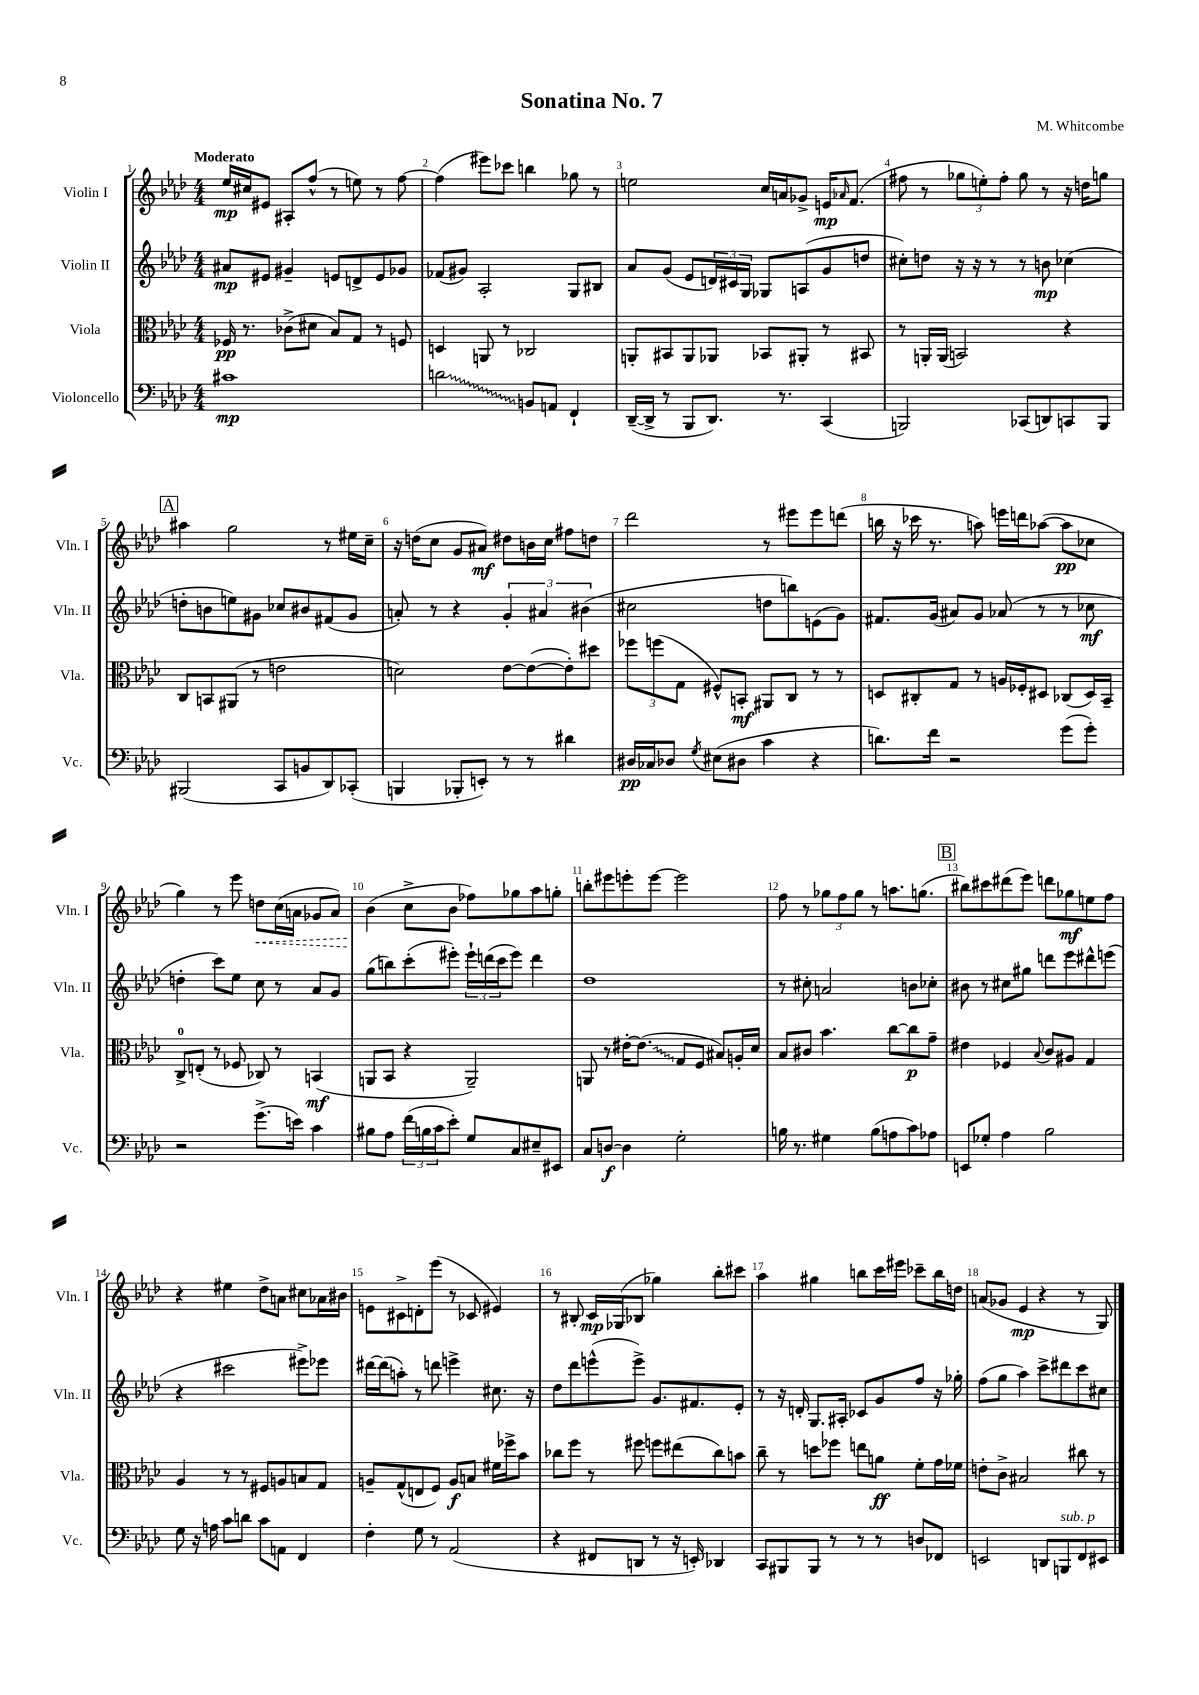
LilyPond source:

\header { title = "Sonatina No. 7" composer = "M. Whitcombe" }
<<
\new StaffGroup <<
\new Staff = "s0" \with { instrumentName = "Violin I" shortInstrumentName = "Vln. I" } {
    \clef treble \key aes \major \numericTimeSignature \time 4/4 \tempo "Moderato"
    ees''16\mp cis''16 eis'8 ais8-. f''8-^( r8 e''8) r8 f''8~ |
    f''4( eis'''8) ces'''8 b''4 ges''8 r8 |
    e''2 c''16 a'16 ges'8-> e'16\mp \grace { aes'16 } f'8.( |
    fis''8 r8 \tuplet 3/2 { ges''8 e''8-.) fis''8-. } ges''8 r8 r16 d''16 g''8 |
    \mark \markup { \box "A" } ais''4 g''2 r8 eis''16 c''16-- |
    r16 d''16( c''8 g'8 ais'8\mf) dis''8 b'16 c''16 fis''8 d''8 |
    des'''2 r8 eis'''8 eis'''8 d'''8( |
    b''16 r16 ces'''16 r8. a''8) e'''16 d'''16 aes''8~( aes''8\pp ces''8 |
    g''4) r8 ees'''8 \once \override Hairpin.style = #'dashed-line d''8\< c''16( a'16 ges'8 a'8) |
    bes'4\!( c''8-> bes'8 fes''8) ges''8 aes''8 g''8-. |
    b''8-. eis'''8 e'''8-. e'''8~ e'''2 |
    f''8 r8 \tuplet 3/2 { ges''8 f''8 ges''8 } r8 a''8. g''8.( |
    \mark \markup { \box "B" } bis''8) cis'''8 dis'''8( ees'''8) d'''8 ges''8\mf e''8 f''8 |
    r4 eis''4 des''8-> a'8 cis''8 aes'16 bis'16 |
    e'8 cis'8-> d'8-. ees'''8( r8 ces'8 eis'4) |
    r8 bis8-. c'16\mp ges16( bes8 ges''4) bes''8-. cis'''8 |
    aes''4 gis''4 b''8 c'''16 eis'''16 ces'''8-- b''16 d''16 |
    a'8( ges'8 ees'4\mp r4 r8 g8) \bar "|." |
}
\new Staff = "s1" \with { instrumentName = "Violin II" shortInstrumentName = "Vln. II" } {
    \clef treble \key aes \major \numericTimeSignature \time 4/4
    ais'8\mp eis'8 gis'4-- e'8 d'8-> e'8 ges'8 |
    fes'8( gis'8) aes2-. g8 bis8 |
    aes'8 g'8( ees'8 \tuplet 3/2 { d'16) cis'16 g16 } ges8 a8( g'8 d''8 |
    cis''8-.) d''8 r16 r16 r8 r8 b'8\mp ces''4( |
    \mark \markup { \box "A" } d''8-. b'8 e''8) gis'8 ces''8 bis'8 fis'8( gis'8 |
    a'8-.) r8 r4 \tuplet 3/2 { g'4-. ais'4 bis'4( } |
    cis''2 d''8 b''8) e'8( g'8) |
    fis'8. g'16( ais'8) g'8 aes'8( r8 r8 ces''8\mf |
    d''4-. c'''8) ees''8 c''8 r8 aes'8 g'8 |
    g''8( b''8) c'''8-.( eis'''8-.) \tuplet 3/2 { eis'''16-! d'''16( c'''16 } eis'''8) d'''4 |
    des''1 |
    r8 cis''8-. a'2 b'8 ces''8-. |
    \mark \markup { \box "B" } bis'8 r8 cis''8 gis''8 d'''8 ees'''8 dis'''8-^ e'''8( |
    r4 cis'''2 eis'''8->) ees'''8 |
    dis'''16~ dis'''16( a''8-.) r8 d'''8 e'''4-> cis''8. r16 |
    des''8 des'''8 e'''8-^( e'''8->) g'8. fis'8. ees'8-. |
    r8 r16 d'16-. g8. ais16-. ces'8 g'8 f''8 r16 ges''16-. |
    f''8( g''8 aes''4) c'''8-> dis'''8 c'''8 cis''8 \bar "|." |
}
\new Staff = "s2" \with { instrumentName = "Viola" shortInstrumentName = "Vla." } {
    \clef alto \key aes \major \numericTimeSignature \time 4/4
    fes16\pp r8. ces'8->( dis'8 bes8) g8 r8 f8 |
    d4 a,8 r8 ces2 |
    a,8-. bis,8 a,8 aes,8 bes,8 ais,8-. r8 bis,8 |
    r8 a,16-. a,16( b,2) r4 |
    \mark \markup { \box "A" } c8 b,8 ais,8( r8 e'2 |
    d'2) ees'8~ ees'8~( ees'8-.) dis''8 |
    \tuplet 3/2 { fes''8 f''8( g8 } fis8-^) b,8-.\mf ais,8 c8 r8 r8 |
    d8 cis8-. g8 r8 a16 fes16-. dis8 ces8( dis16) bes,16-- |
    c8-0-> e8-.( r8 fes8 ces8) r8 b,4\mf( |
    a,8 bes,8 r4 a,2--) |
    a,8 r8 eis'16~-. \once \override Glissando.style = #'zigzag eis'8.\glissando( g8 f8 bis8) a16-. des'16 |
    bes8 cis'8 bes'4. c''8~ c''8\p g'8-- |
    \mark \markup { \box "B" } eis'4 fes4 \appoggiatura { bes8 } c'8 ais8 g4 |
    aes4 r8 r8 fis8 a8 b8 g8 |
    a8-- g8-^( e8 f8) a8\f b8 fis'16 fes''16-> bes'8 |
    ces''8 f''8 r8 fis''8 f''8 eis''8( ces''8) b'8 |
    c''8-- r8 d''8 fes''8 e''8 a'8\ff f'8-. g'16 fes'16 |
    e'8-. c'8-> bis2 cis''8 r8 \bar "|." |
}
\new Staff = "s3" \with { instrumentName = "Violoncello" shortInstrumentName = "Vc." } {
    \clef bass \key aes \major \numericTimeSignature \time 4/4
    cis'1\mp |
    \once \override Glissando.style = #'zigzag d'2\glissando b,8 a,8 f,4-! |
    des,16~--( des,16-> r8 bes,,8 des,8.) r8. c,4( |
    b,,2) ces,8( d,8) c,8 b,,8 |
    \mark \markup { \box "A" } bis,,2( c,8 b,8 des,8) ces,8-.( |
    b,,4 bes,,8-. e,8-.) r8 r8 dis'4 |
    dis16\pp ces16 des8 \acciaccatura { g8 } eis8( dis8 c'4 r4 |
    d'8.) f'16 r2 g'8( g'8-.) |
    r2 g'8.->( e'16) c'4 |
    bis8 aes8 \tuplet 3/2 { f'16( b16 c'16 } ees'8-.) g8 c8 eis8-- eis,8 |
    c8 d8~\f d4 g2-. |
    b16 r8. gis4 b8( a8 c'8) aes8 |
    \mark \markup { \box "B" } e,8 ges8-. aes4 bes2 |
    g8 r16 a16 c'8 d'8 c'8 a,8 f,4 |
    f4-. g8 r8 aes,2( |
    r4 fis,8 d,8 r8 r16 e,16-.) des,4 |
    c,8 bis,,8 bis,,8 r8 r8 r8 d8 fes,8 |
    e,2 d,8 b,,8^\markup { \italic "sub. p" } f,8 eis,8 \bar "|." |
}
>>
>>
\layout { \context { \Score \override BarNumber.break-visibility = ##(#f #t #t) barNumberVisibility = #all-bar-numbers-visible } }
